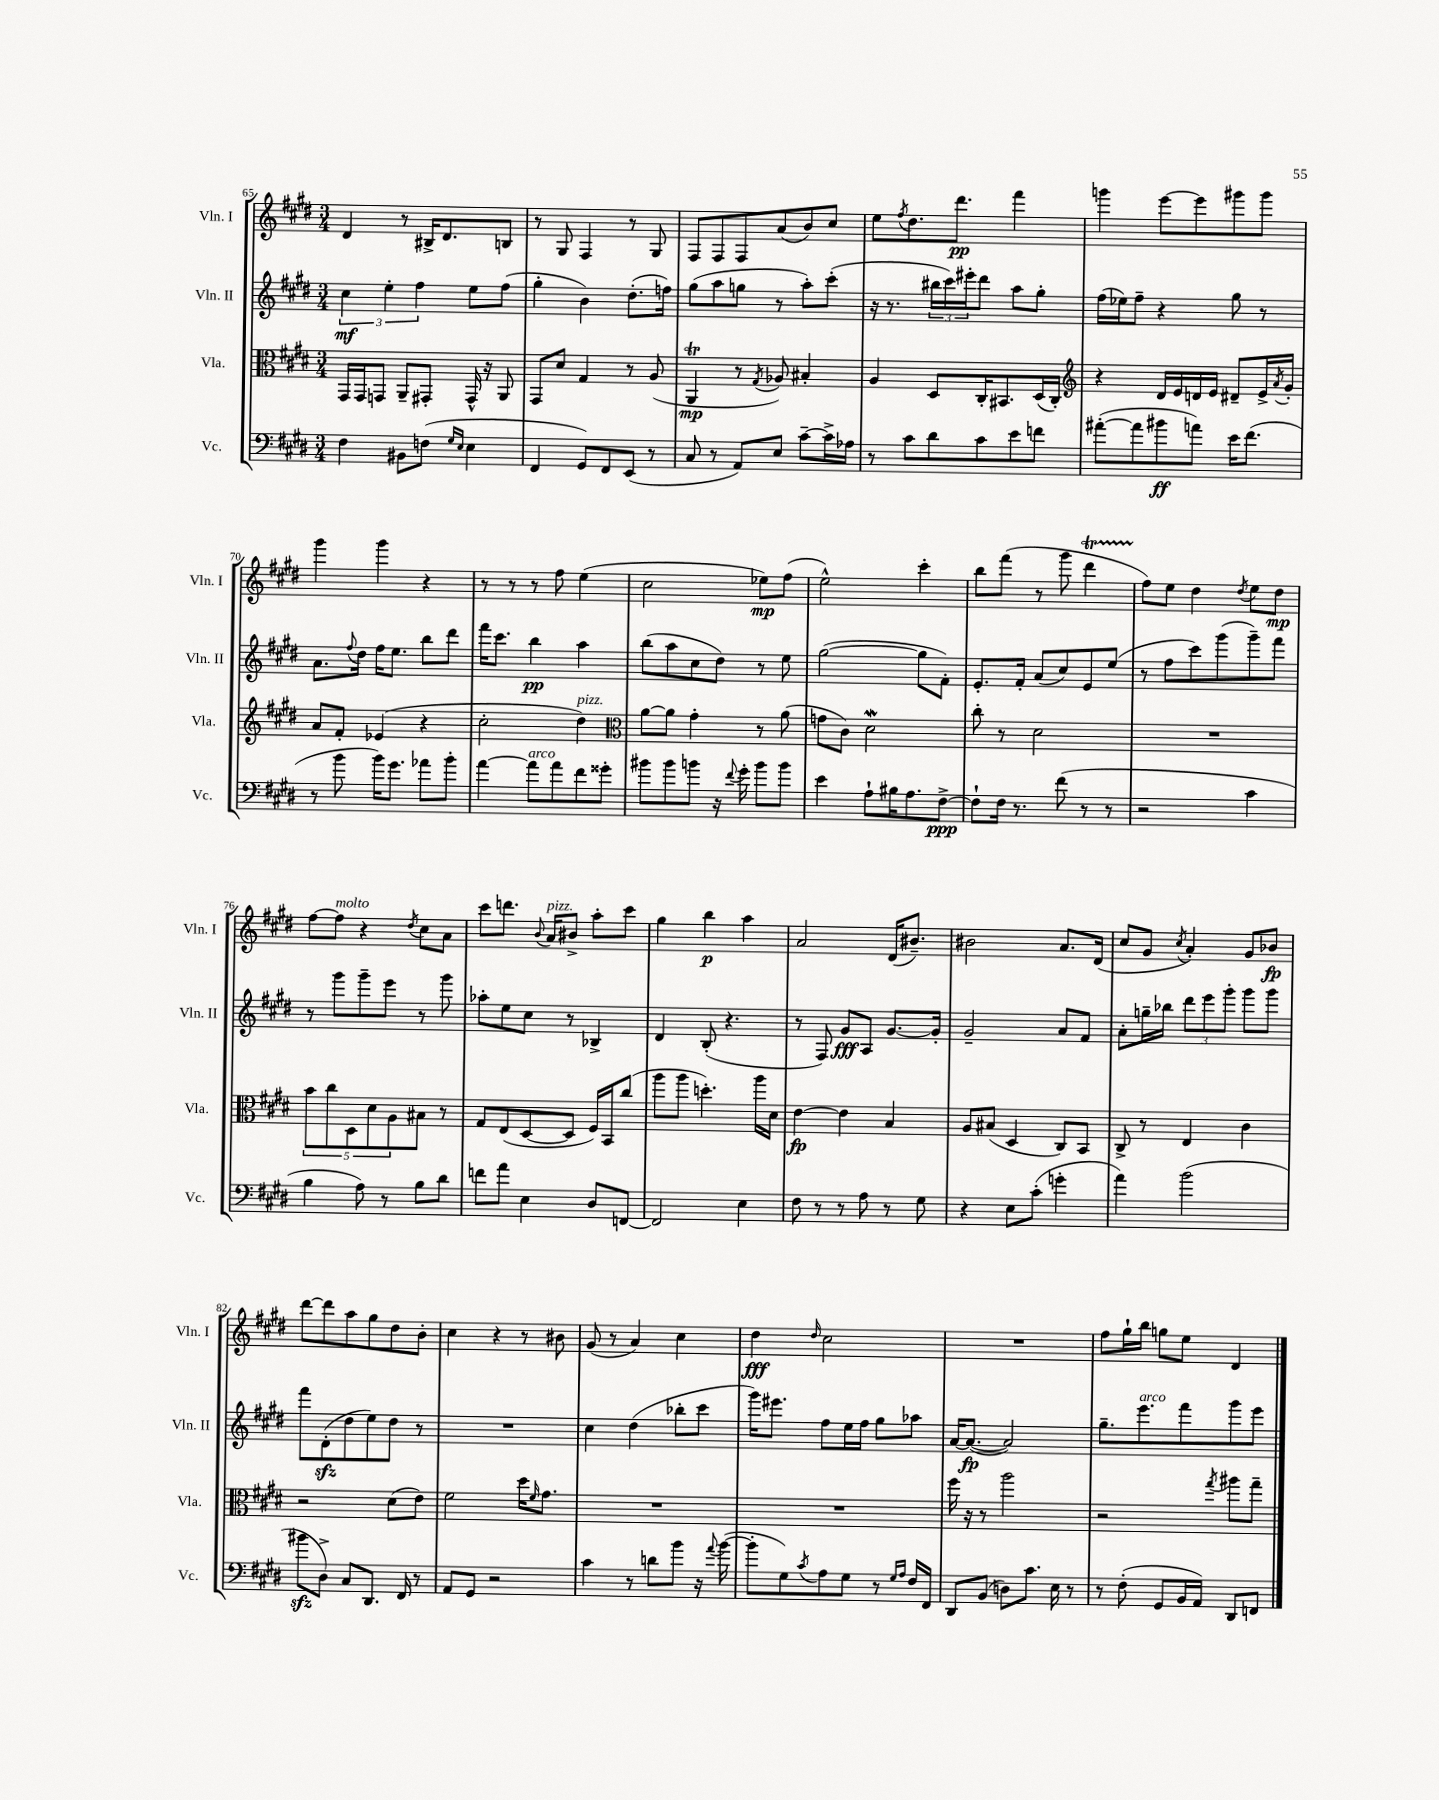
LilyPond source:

<<
\new StaffGroup <<
\new Staff = "s0" \with { instrumentName = "Vln. I" shortInstrumentName = "Vln. I" } {
    \clef treble \key e \major \numericTimeSignature \time 3/4
    dis'4 r8 bis16-> dis'8. b8 |
    r8 gis8 fis4 r8 gis8 |
    fis8 fis8 fis8 a'8( b'8) cis''8 |
    e''8 \acciaccatura { fis''8 } dis''8. dis'''8.\pp fis'''4 |
    g'''4 e'''8~ e'''8 gis'''8 gis'''8 |
    gis'''4 gis'''4 r4 |
    r8 r8 r8 fis''8 e''4( |
    cis''2 ees''8\mp) fis''8( |
    e''2-^) cis'''4-. |
    b''8 fis'''8( r8 gis'''8 dis'''4\startTrillSpan |
    fis''8\stopTrillSpan) e''8 dis''4 \acciaccatura { dis''8 } e''8 dis''8\mp |
    fis''8~ fis''8^\markup { \italic "molto" } r4 \acciaccatura { dis''8 } cis''8 a'8 |
    cis'''8 d'''8. \appoggiatura { b'8 } a'16^\markup { \italic "pizz." } bis'8-> a''8-. cis'''8 |
    gis''4 b''4\p a''4 |
    a'2 dis'16( bis'8.--) |
    bis'2 a'8. dis'16( |
    cis''8 gis'8 \acciaccatura { cis''8 } a'4-.) gis'8 bes'8\fp |
    dis'''8~ dis'''8 a''8 gis''8 dis''8 b'8-. |
    cis''4 r4 r8 bis'8 |
    gis'8( r8 a'4) cis''4 |
    dis''4\fff \grace { dis''16 } cis''2 |
    R2. |
    fis''8 gis''16-! b''16 g''8 e''8 dis'4 \bar "|." |
}
\new Staff = "s1" \with { instrumentName = "Vln. II" shortInstrumentName = "Vln. II" } {
    \clef treble \key e \major \numericTimeSignature \time 3/4
    \tuplet 3/2 { cis''4\mf e''4-. fis''4 } e''8 fis''8( |
    gis''4-. b'4) dis''8.-.( f''16) |
    gis''8( a''8 g''8 r8 a''8-.) cis'''8-.( |
    r16 r8. \tuplet 3/2 { bis''16 cis'''16) eis'''16-. } dis'''8 a''8 gis''8-. |
    fis''16( ees''16) fis''8-- r4 gis''8 r8 |
    a'8. \appoggiatura { fis''8 } dis''16 fis''16 e''8. b''8 dis'''8 |
    fis'''16 cis'''8. b''4\pp a''4 |
    b''8( a''8 cis''8 dis''8) r8 e''8 |
    gis''2~( gis''8 fis'8-.) |
    e'8.-. fis'16-. a'8( cis''8) e'8 e''8( |
    r8 fis''8 cis'''8) gis'''8( gis'''8--) fis'''8 |
    r8 gis'''8 gis'''8-- e'''8 r8 gis'''8 |
    aes''8-. e''8 cis''8 r8 bes4-> |
    dis'4 b8-.( r4. |
    r8 fis8) gis'8\fff a8 gis'8.~ gis'16-. |
    gis'2-- a'8 fis'8 |
    a'8-. g''16-- bes''16 \tuplet 3/2 { dis'''8 e'''8 gis'''8-. } gis'''8 gis'''8 |
    fis'''8 dis'8-.\sfz( dis''8 e''8) dis''8 r8 |
    R2. |
    cis''4 dis''4( bes''8-. cis'''8 |
    gis'''16) eis'''8. fis''8 e''16 fis''16 gis''8 aes''8 |
    a'16~ a'8.~\fp( a'2) |
    gis''8.-- e'''8.^\markup { \italic "arco" } fis'''8 gis'''8 e'''8 \bar "|." |
}
\new Staff = "s2" \with { instrumentName = "Vla." shortInstrumentName = "Vla." } {
    \clef alto \key e \major \numericTimeSignature \time 3/4
    gis,16 gis,16 g,8 a,8-- gis,8-. gis,16-^ r16 a,8 |
    gis,8 dis'8 gis4 r8 a8( |
    a,4\trill\mp r8 \acciaccatura { gis8 } aes8) bis4-. |
    a4 dis8 cis16-. bis,8. dis16( cis16-.) |
    \clef treble r4 dis'16 e'16 d'16 e'16 dis'8-- e'16-> \acciaccatura { a'8 } gis'16-. |
    a'8 fis'8-. ees'4( r4 |
    cis''2-. dis''4^\markup { \italic "pizz." }) |
    \clef alto a'8~ a'8 gis'4-. r8 a'8( |
    g'8 cis'8) dis'2\mordent |
    cis''8-. r8 dis'2 |
    R2. |
    \tuplet 5/4 { b'8 cis''8 dis8 dis'8 a8 } bis8 r8 |
    gis8 e8( dis8~ dis8 fis16) b,16 cis''8( |
    a''8 a''8 d''4.-.) a''16 dis'16 |
    e'4~\fp e'4 b4 |
    a8 bis8( dis4 cis8) b,8 |
    cis8-> r8 e4 cis'4 |
    r2 dis'8( e'8) |
    fis'2 dis''16 \grace { fis'16 } gis'8. |
    R2. |
    R2. |
    fis''16 r16 r8 a''2 |
    r2 \acciaccatura { gis''8 } ais''8 gis''8-- \bar "|." |
}
\new Staff = "s3" \with { instrumentName = "Vc." shortInstrumentName = "Vc." } {
    \clef bass \key e \major \numericTimeSignature \time 3/4
    fis4 bis,8 f8( \grace { gis16 e16 } e4 |
    fis,4 gis,8) fis,8 e,8( r8 |
    cis8 r8 a,8) e8 cis'8~-- cis'16-> aes16 |
    r8 cis'8 dis'8 cis'8 e'8 f'8 |
    ais'8~-.( ais'8 bis'8\ff a'8) e'16 fis'8.( |
    r8 b'8 b'16) gis'8. aes'8 b'8-. |
    a'4~ a'8^\markup { \italic "arco" } a'8 fis'8 gisis'8-. |
    bis'8 bis'8 b'8 r16 \appoggiatura { fis'8 } gis'16-. b'8 b'8 |
    e'4 a8-! bis16 a8. fis8~->\ppp |
    fis8-! fis16 r8. fis'8( r8 r8 |
    r2 cis'4 |
    b4 a8) r8 b8 dis'8 |
    f'8 a'8 e4 dis8 f,8~ |
    f,2 e4 |
    fis8 r8 r8 a8 r8 gis8 |
    r4 e8 cis'8-.( g'4-. |
    a'4) b'2( |
    bis'8\sfz dis8->) cis8 dis,8. fis,16 r8 |
    a,8 gis,8 r2 |
    cis'4 r8 d'8 b'8 r16 \appoggiatura { a'8 } b'16~( |
    b'8-. gis8) \acciaccatura { cis'8 } a8 gis8 r8 \grace { gis16 a16 } fis16 fis,16 |
    dis,8 b,8( d8) cis'8. e16 r8 |
    r8 fis8-.( gis,8 b,16 a,16) dis,8 f,8 \bar "|." |
}
>>
>>
\layout { \context { \Score currentBarNumber = #65 } }
